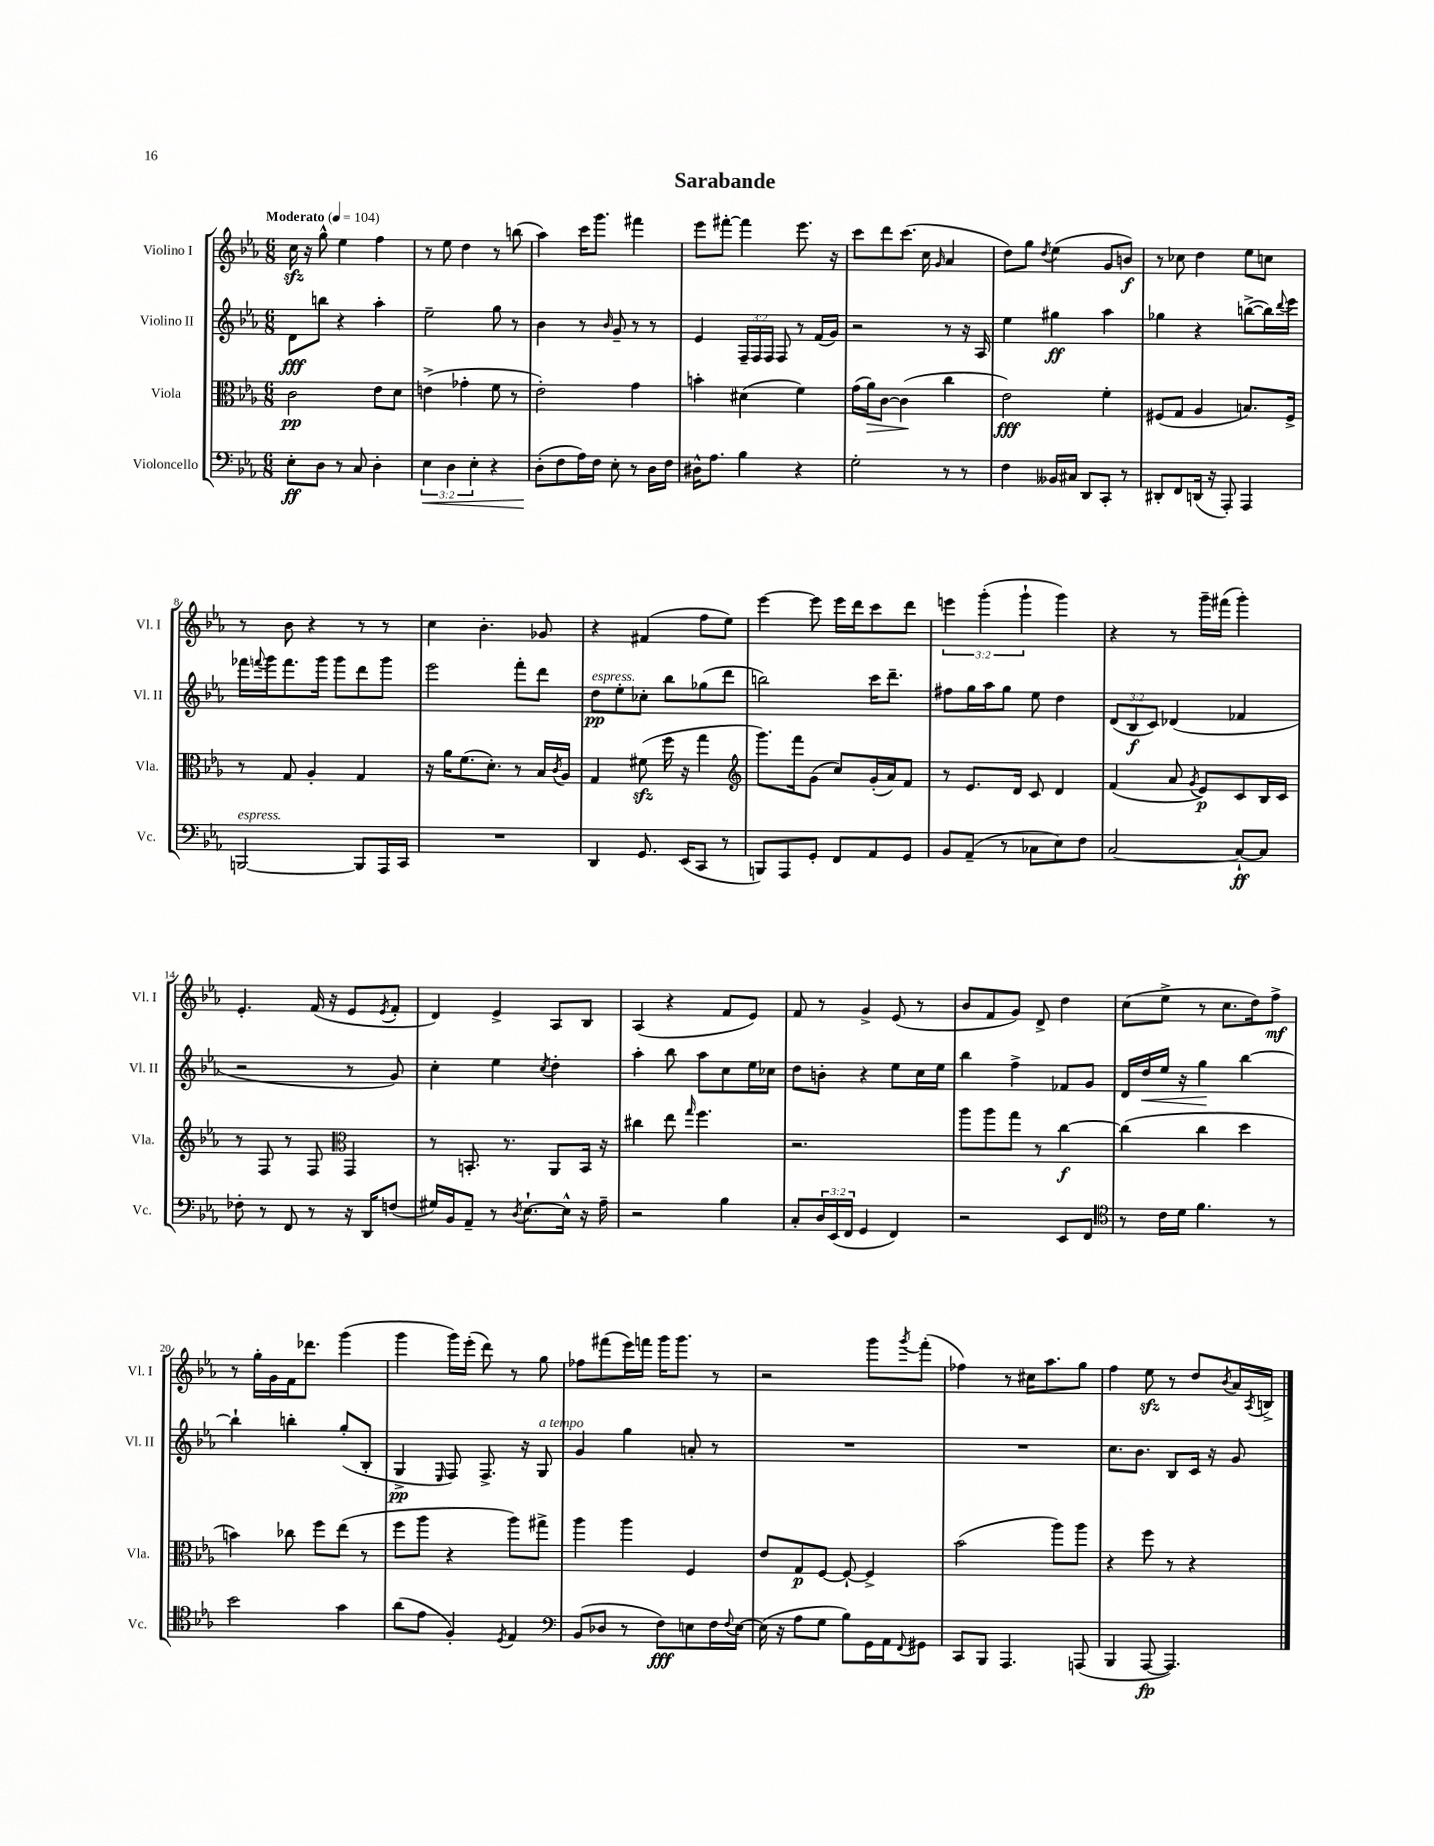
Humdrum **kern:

**kern	**kern	**kern	**kern
*staff4	*staff3	*staff2	*staff1
*clefF4	*clefC3	*clefG2	*clefG2
*k[b-e-a-]	*k[b-e-a-]	*k[b-e-a-]	*k[b-e-a-]
*M6/8	*M6/8	*M6/8	*M6/8
*MM104	*MM104	*MM104	*MM104
8E-'	2c	8d	16cc
.	.	.	16r
8D	.	8bb	8gg^^
8r	.	4r	4ee-
8C	.	.	.
4D'	8e-	4aa-'	4ff
.	8d	.	.
=	=	=	=
6E-	(4e^	2ee-~	8r
.	.	.	8ee-
6D	.	.	.
.	4g-'	.	4dd
6E-'	.	.	.
4r	8f	8gg	8r
.	8r	8r	(8bb
=	=	=	=
(8D'	2e-')	4b-	4aa-)
8F	.	.	.
16A-)	.	8r	16ccc
16F	.	.	8.ggg
.	.	16qqb-	.
8E-'	.	8g~	.
8r	4g	8r	4fff#
16D	.	8r	.
16F	.	.	.
=	=	=	=
16D#^^	4b'	4e-	8eee-
8.A-	.	.	.
.	.	.	[8fff#'
4B-	(4d#	24F~	4fff#]
.	.	24F	.
.	.	24F	.
.	.	8F	.
4r	4f)	8r	8.eee-
.	.	(16f	.
.	.	16g)	16r
=	=	=	=
2G'	(16g	2r	8ccc
.	16a-)	.	.
.	[8c	.	8ddd
.	(4c]	.	(8.ccc
.	.	.	16cc
.	.	.	16qqg
8r	4cc	8r	4a-
8r	.	16r	.
.	.	16A-	.
=	=	=	=
4F	2e-)	4ee-	8dd)
.	.	.	8gg
.	.	.	8qdd
16BB--	.	4gg#	(4ee-
16C#	.	.	.
8DD	.	.	.
8CC'	4f'	4aa-	8g
8r	.	.	8b)
=	=	=	=
8DD#'	(8F#	4gg-	8r
8FF	8G	.	8cc-
(16DD	4A-	4r	4dd
16r	.	.	.
8AAA-')	.	.	.
4AAA-	8.B)	([8bb^	8ee-
.	.	16bb])	8cc
.	.	8qqddd	.
.	16F#^	16eee-	.
=	=	=	=
[2BBB	8r	16fff-	8r
.	.	8qqfff	.
.	.	16ggg	.
.	8G	8.fff	8b-
.	4A-'	.	4r
.	.	16ggg	.
.	.	8ggg	.
8BBB]	4G	8ddd	8r
16AAA-	.	8ggg	8r
16CC	.	.	.
=	=	=	=
2.r	16r	2eee-	4cc
.	16a-	.	.
.	(8.f	.	.
.	.	.	4.b-'
.	8.d')	.	.
.	8r	8fff'	.
.	16B-	8ddd	8g-
.	8qc	.	.
.	16A-	.	.
=	=	=	=
4DD	4G	8dd	4r
.	.	8ee-'	.
8.GG	(8f#	8cc-'	(4f#
.	16ff	8bb-	.
(16EE-	16r	.	.
8CC	4gg	(8gg-	8ff
8r	.	8ddd	8ee-)
=	=	=	=
*	*clefG2	*	*
8BBB)	8.ggg)	2bb)	[4eee-
8AAA-	.	.	.
.	16fff	.	.
8GG'	(8g	.	8eee-]
8FF	8cc)	.	16eee-
.	.	.	16ddd
8AA-	(16g'	16ccc	8ccc
.	16a-)	8.ddd~	.
8GG	8f	.	8ddd
=	=	=	=
8BB-	8r	8ff#	6eee
(8AA-~	8.e-	16gg	.
.	.	.	(6ggg'
.	.	16aa-	.
8r	.	8gg	.
.	16d	.	.
.	.	.	6ggg`
8C-	8c	8ee-	.
8E-)	4d	4dd	4ggg)
8F	.	.	.
=	=	=	=
[2C	(4f	(12d	4r
.	.	12B-	.
.	.	12c)	.
.	8a-	(4d-	8r
.	8qg	.	.
.	8e-)	.	16ggg~
.	.	.	(16fff#
8C`_	8c	4f-	4ggg')
8C]	16B-	.	.
.	16c	.	.
=	=	=	=
8F-'	8r	2r	4.e-'
8r	8F	.	.
8FF	8r	.	.
8r	8F	.	(16f
.	.	.	16r
*	*clefC3	*	*
16r	4GG	8r	8e-
16DD	.	.	.
.	.	.	8qe-
(8F	.	8g)	8f'
=	=	=	=
16G#)	8r	4cc'	4d)
16BB-	.	.	.
8AA-~	8.BB'	.	.
8r	.	4ee-	4e-^
.	8.r	.	.
8qD	.	.	.
[8.E-`	.	.	.
.	.	8qcc	.
.	8AA-	4dd'	8A-
16E-^^]	.	.	.
16r	16BB	.	8B-
16A-~	16r	.	.
=	=	=	=
2r	4cc#	4aa-'	(4A-
.	8ee-	8bb-	4r
.	16qqgg	.	.
.	4.ff	8aa-	.
4B-	.	8cc	8f
.	.	16ee-	8e-)
.	.	16cc-	.
=	=	=	=
8C'	2.r	8dd	8f
24D	.	8b'	8r
(24EE-	.	.	.
24FF	.	.	.
4GG	.	4r	4g^
4FF)	.	8ee-	(8e-
.	.	16cc	8r
.	.	16ee-	.
=	=	=	=
2r	8aa-	4bb-	8b-
.	8aa-	.	8f
.	8gg	4ff^	8g)
.	8r	.	8d^
8EE-	[4cc	8f-	4dd
8FF	.	8g	.
=	=	=	=
*clefC4	*	*	*
8r	(4cc]	16d	(8cc
.	.	16dd	.
16c	.	16ee-	8ee-^
16d	.	16r	.
4.f	4cc	4gg	8r
.	.	.	8.cc
.	4dd	[4bb-	.
.	.	.	16dd)
8r	.	.	8ff^
=	=	=	=
2b-	4b)	4bb-`]	8r
.	.	.	16gg'
.	.	.	16g
.	8cc-	4bb'	16f
.	.	.	8.ddd-
.	8ff	.	.
4g	(8ee-	(8gg'	(4ggg
.	8r	8B-'	.
=	=	=	=
(8a-	8ff	4G^	4ggg
8e-	8aa-	.	.
.	.	16qqE-	.
4F')	4r	8F)	16ggg)
.	.	.	(16eee-'
.	.	8.F^	8ddd)
8qD	.	.	.
4E-	8aa-)	.	8r
.	.	16r	.
.	8gg#^	8G	8gg
=	=	=	=
*clefF4	*	*	*
(8BB-	4aa-	4g	8ff-
8D-	.	.	(8fff#
8r	4aa-	4gg	16eee-)
.	.	.	16fff
8F)	.	.	16ggg
.	.	.	8.ggg
8E	4F	8a'	.
16F	.	8r	8r
8qqF	.	.	.
[16E	.	.	.
=	=	=	=
(16E]	8e-	2.r	2r
16r	.	.	.
8A-	8G	.	.
8G	[8F	.	.
8B-)	8F`_	.	.
16GG	4F^]	.	8ggg
16AA-	.	.	.
8qqFF	.	.	8qggg
8GG#	.	.	(8fff'
=	=	=	=
8CC	(2b-	2.r	4ff-)
8BBB-	.	.	.
4.AAA-	.	.	8r
.	.	.	16cc#
.	.	.	8.aa-
.	8aa-)	.	.
(8AAA	8aa-	.	8gg
=	=	=	=
4BBB-	4r	8.cc	4ff
.	.	8.b-	.
[8AAA-	8ff	.	8ee-
4.AAA-])	8r	8B-	8r
.	4r	16c	8dd
.	.	16r	.
.	.	.	8qb-
.	.	8g	16a-
.	.	.	8qA-
.	.	.	16B^
==	==	==	==
*-	*-	*-	*-
